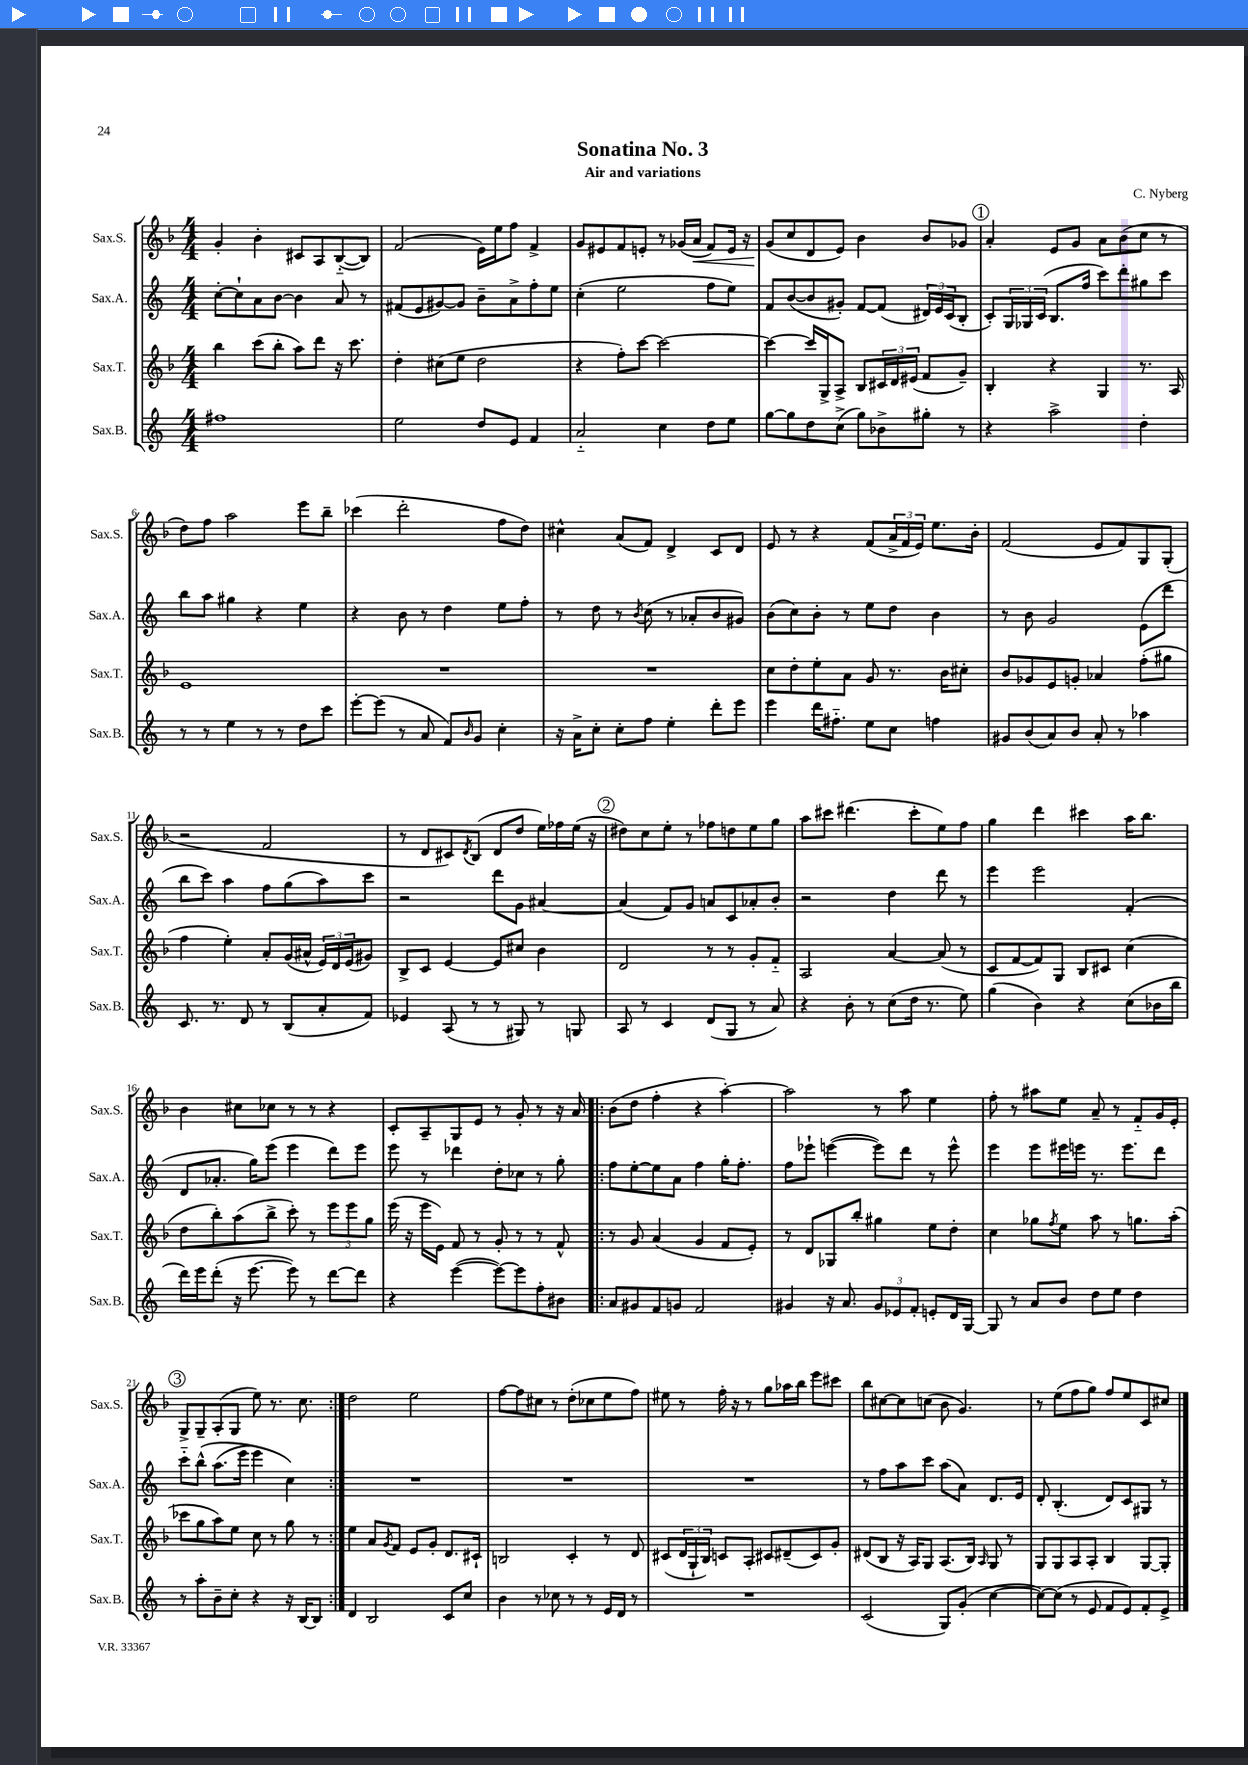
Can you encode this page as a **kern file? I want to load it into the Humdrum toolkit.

**kern	**kern	**kern	**kern
*staff4	*staff3	*staff2	*staff1
*clefG2	*clefG2	*clefG2	*clefG2
*k[]	*k[b-]	*k[]	*k[b-]
*M4/4	*M4/4	*M4/4	*M4/4
1ff#	4bb-	[8cc'	4g'
.	.	8cc`]	.
.	(8ccc	8a	4b-'
.	8bb-'	[8b	.
.	8aa)	4b]	8c#
.	8ddd	.	8A
.	16r	8a	([8B-'~
.	8.ccc	.	.
.	.	8r	8B-])
=	=	=	=
2ee	4dd'	(8f#	(2f
.	.	8e	.
.	(8cc#	[8g#)	.
.	8ee	8g#]	.
8dd	2dd	8b~	16e)
.	.	.	16ee
8e	.	8a^	8ff
4f	.	8ff'	4f^
.	.	8ee	.
=	=	=	=
2a'~	4r	(4cc'	8g
.	.	.	8e#
.	8ff')	2ee	8f
.	[8ccc	.	8e'
4cc	2ccc_	.	8r
.	.	.	(16g-
.	.	.	16a
8dd	.	8ff	8f)
8ee	.	8ee)	16e
.	.	.	16r
=	=	=	=
[8gg	4ccc_	8f	(8g
8gg]	.	([8b	8cc
8dd	16ccc]	8b]	8d
.	16G^	.	.
(8cc^	8A^	8g#')	8e)
8gg)	8B-	[8f	4b-
8b-^	24c#	(8f]	.
.	24d	.	.
.	(24e#	.	.
8gg#'	8f	24d#)	8b-
.	.	24e	.
.	.	(24c	.
8r	8g~)	8B'	8g-
=	=	=	=
4r	4B-'	8c')	4a'
.	.	24G	.
.	.	24G-	.
.	.	(24c	.
2aa^	4r	8.B	8e
.	.	.	8g
.	.	16ff	.
.	4G	8ccc)	8a
.	.	8ddd'	(8b-
4dd'	8.r	8gg#	8cc
.	.	8ccc	8r
.	16A	.	.
=	=	=	=
8r	1e	8bb	8dd)
8r	.	8aa	8ff
4ee	.	4gg#	2aa
8r	.	4r	.
8r	.	.	.
8dd	.	4ee	8eee
8ccc	.	.	8bb-~
=	=	=	=
[8eee'	1r	4r	(4ccc-
(8eee]	.	.	.
8r	.	8b	2ddd'
8a	.	8r	.
8f)	.	4dd	.
16qqb	.	.	.
8g	.	.	.
4cc'	.	8ee	8ff
.	.	8ff'	8dd)
=	=	=	=
16r	1r	8r	4cc#^^
16a^	.	.	.
8cc'	.	8dd	.
8cc'	.	8r	(8a
.	.	8qb	.
8ff	.	(8cc	8f)
4ee'	.	8r	4d^
.	.	8a-'	.
8ddd'	.	8b	8c
8eee	.	8g#)	8d
=	=	=	=
4eee	8cc	(8b	8e
.	8dd'	8cc)	8r
16ddd	8ee'	8b'	4r
8.ff#'~	.	.	.
.	8a	8r	.
8ee	8g	8ee	(8f
8cc	8.r	8dd	24a^
.	.	.	24f
.	.	.	24e)
4ff	.	4b	8.ee
.	16b-	.	.
.	8cc#'	.	.
.	.	.	16b-'
=	=	=	=
8g#	8b-	8r	(2f
(8b	8g-	8b	.
8a)	8e	2g	.
8b	8g'	.	.
8a'	4a-	.	8e
8r	.	.	8f)
4aa-	(8ff'	(8e	8G
.	8gg#	8ddd	(8G'
=	=	=	=
8.c	4ff	8bb	2r
.	.	8ccc)	.
8.r	.	.	.
.	4ee')	4aa	.
8d	.	.	.
8r	8a'	8ff	2f
(8B	(16g	(8gg	.
.	16a#^^	.	.
8a'	24e)	8aa)	.
.	24d	.	.
.	(24e	.	.
8f)	8g#)	8ccc	.
=	=	=	=
4e-	8B-^	2r	8r
.	8c	.	8d
(8A	[4e	.	8c#)
.	.	.	8qd
8r	.	.	(8B-
8r	8e]	8ddd	8d
8G#)	8cc#	8g	8dd
8r	4b-	[4a#	16ee)
.	.	.	16ff-
8G	.	.	(16ee
.	.	.	16r
=	=	=	=
8A	2d	(4a#]	8dd#)
8r	.	.	8cc
4c	.	8f)	8ee'
.	.	8g	8r
(8d	8r	8a	8ff-
8G	8r	8c	8dd
8r	8g'	8a-'	8ee
8a)	8f'~	8b'	8gg
=	=	=	=
4r	2A	2r	8aa
.	.	.	8ccc#
8b'	.	.	(4.ddd#
8r	.	.	.
(8cc	[4a	4dd	.
16dd	.	.	8ccc#'
8.r	.	.	.
.	(8a]	8ddd	8ee)
8ee)	8r	8r	8ff
=	=	=	=
(4gg	8c	4eee	4gg
.	[8f	.	.
4b)	8f])	2eee	4ddd
.	8G	.	.
4r	8B-	.	4ccc#
.	8c#	.	.
(8cc	(4cc	(4f'	16aa
.	.	.	8.bb-
16b-	.	.	.
16bb	.	.	.
=	=	=	=
16ddd)	8dd	8d	4b-
16eee	.	.	.
(8ddd'	8bb-')	8.a-'	.
16r	(8aa	.	8cc#
[8.eee	.	16gg)	.
.	8bb-^	(8eee	8cc-
8eee])	8ccc')	4eee	8r
8r	8r	.	8r
[8ddd	12eee	8ddd)	4r
.	12eee	.	.
8ddd]	.	8eee	.
.	12gg	.	.
=	=	=	=
4r	(16eee	8eee	8c'
.	16r	.	.
.	16eee	8r	8A~
.	16e)	.	.
([4eee	8f	4ddd-	8G
.	8r	.	8e
8eee_)	8g'	8dd'	8r
8eee]	8r	8cc-	8g'
8ff'	8r	8r	8r
8b#	8f^^	8gg'	16r
.	.	.	16a
=!|:	=!|:	=!|:	=!|:
8a	8r	8ff	(8b-
8g#	8g	[8ee'	8dd
8f	(4a	8ee]	4ff'
8g	.	8a	.
2f	4g	4ff	4r
.	8f	16gg'	[4aa')
.	.	8.ff'	.
.	8e')	.	.
=	=	=	=
4g#	8r	8ff	2aa]
.	8d	8eee-`	.
16r	8G-	([4eee	.
8.a	.	.	.
.	8bb-'	.	.
12g#	4gg#	8eee])	8r
12e-	.	.	.
.	.	8ddd	8aa
12f'	.	.	.
8e'	8ee	8r	4ee
16d	8dd'	8eee^^	.
[16G	.	.	.
=	=	=	=
8G]	4cc	4eee	8ff'
8r	.	.	8r
8a	8gg-	8eee	8aa#
.	8qff	.	.
8b	8ee	16eee#	8ee
.	.	16eee	.
8dd	8aa	8.r	8a~
8ee	8r	.	8r
.	.	8.eee	.
4dd	8.gg	.	8f'~
.	.	8ddd	16g
.	(16aa'	.	16e'
=	=	=	=
8r	8ccc-	8ccc'~	8G^
8aa'	8gg	&(8bb^^	8G~
8b~	8aa)	(8.aa	(8A'
8cc'	8ee	.	8G
.	.	16eee	.
4r	8cc	4eee)	8ee)
.	8r	.	8.r
16r	8gg	4cc&)	.
[16B	.	.	8.cc
8B]	8r	.	.
=:|!	=:|!	=:|!	=:|!
4d	4ee	1r	2dd
2B	8a	.	.
.	8qg	.	.
.	8f	.	.
.	8e	.	2ee
.	8g'	.	.
8c	8.d	.	.
8cc	.	.	.
.	16c#`	.	.
=	=	=	=
4b	2B	1r	[8ff
.	.	.	8ff]
8r	.	.	8cc#
8cc-	.	.	8r
8r	4c'	.	(8dd'
8r	.	.	8cc-
16e	8r	.	8ee
16d	.	.	.
8r	8d	.	8ff)
=	=	=	=
1r	(8c#	1r	8ee#
.	24d	.	8r
.	24G`	.	.
.	24B-)	.	.
.	8c	.	16ff'
.	.	.	16r
.	8A'	.	8r
.	8c#	.	8gg
.	(8d#~	.	16aa-
.	.	.	16bb-
.	8c#)	.	8eee
.	8g'	.	8ccc#
=	=	=	=
(2c	(8d#	8r	8bb-
.	8B-	8ff	[8cc#
.	16r	8aa	8cc#]
.	16A)	.	.
.	8G	8ccc	(8cc
8G)	(8.A	(8aa	8b-
(8g'	.	8a)	4.g)
.	16B-)	.	.
.	16qqA	.	.
[4cc	8G	8.d	.
.	8r	.	.
.	.	16e	.
=	=	=	=
8cc_)	8G	8d'	8r
(8cc]	8G	(4.B'	(8ee
8r	8A	.	8ff
8e	8A'	.	8gg)
8f	4B-	8d)	8ff
8e)	.	8c	8ee
8f'	[8G	8G#	8c
8e^	8G']	8r	8cc#
==	==	==	==
*-	*-	*-	*-
